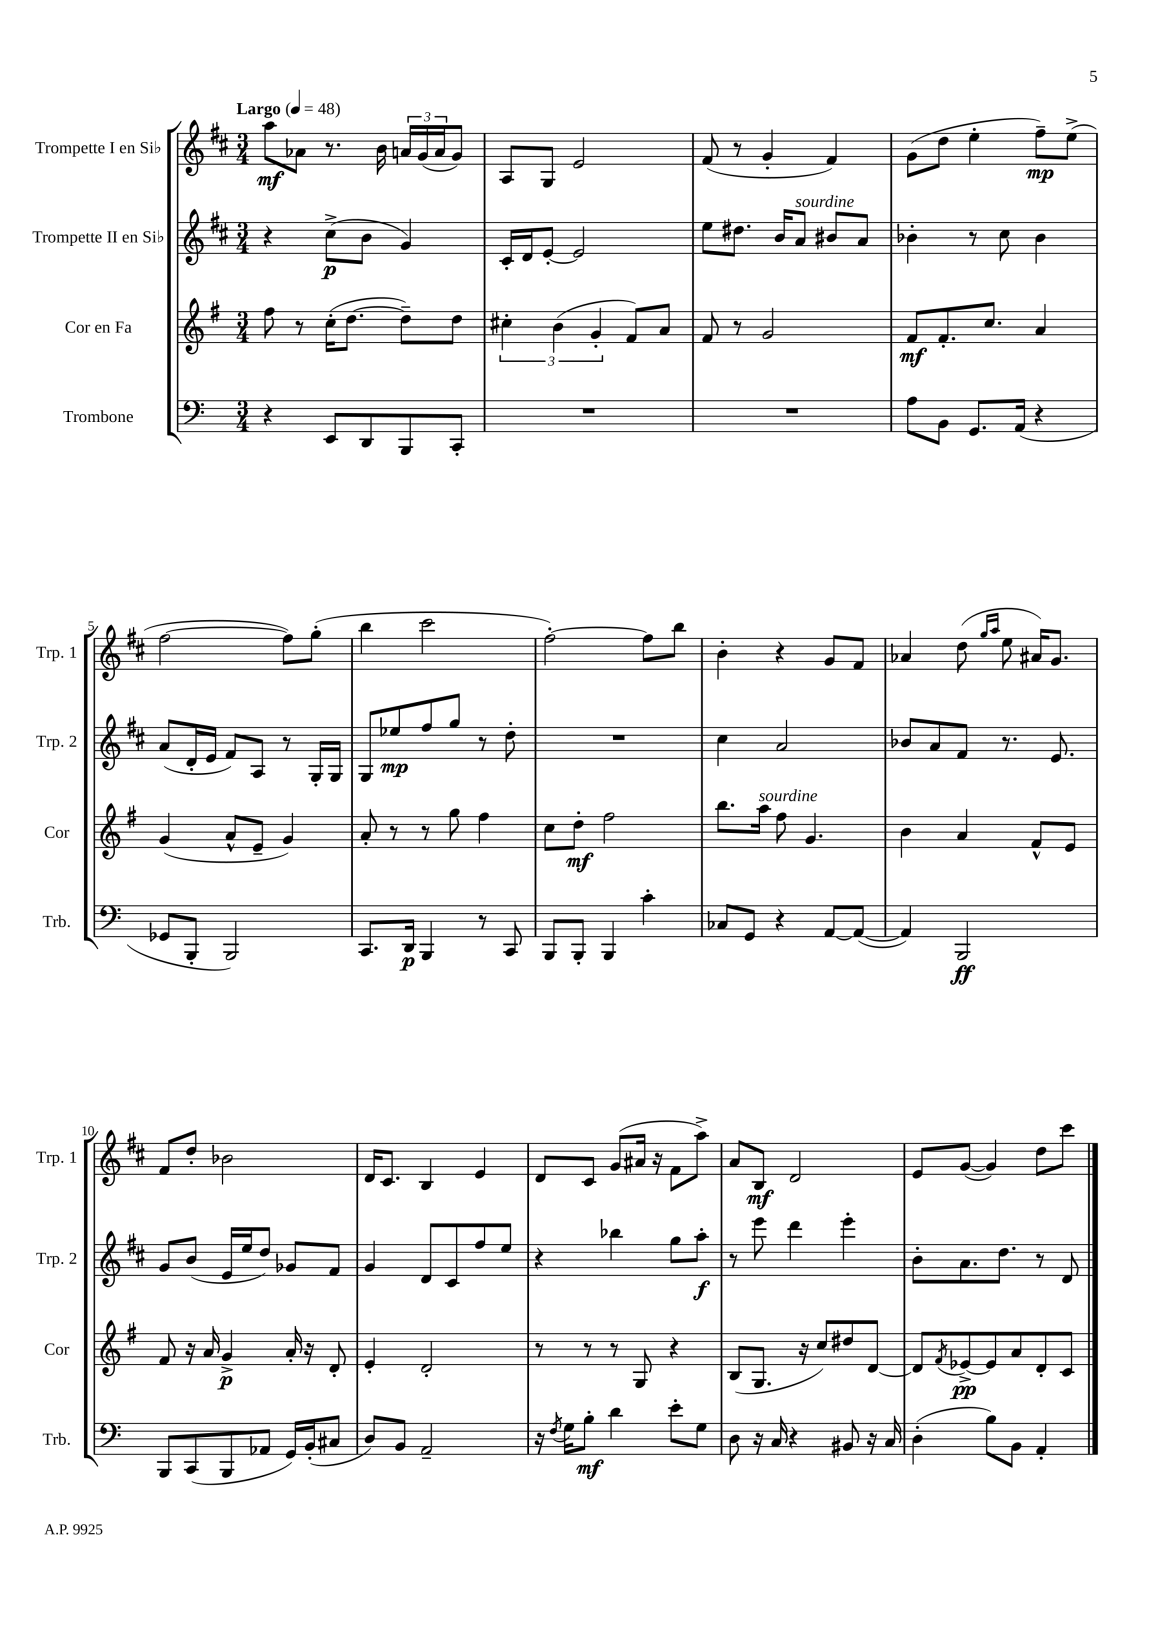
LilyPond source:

<<
\new StaffGroup <<
\new Staff = "s0" \with { instrumentName = "Trompette I en Sib" shortInstrumentName = "Trp. 1" } {
    \clef treble \key d \major \numericTimeSignature \time 3/4 \tempo "Largo" 4 = 48
    a''8\mf aes'8 r8. b'16 \tuplet 3/2 { a'16 g'16( a'16 } g'8) |
    a8 g8 e'2 |
    fis'8( r8 g'4-. fis'4) |
    g'8( d''8 e''4-. fis''8--\mp) e''8->( |
    fis''2~ fis''8) g''8-.( |
    b''4 cis'''2 |
    fis''2~-.) fis''8 b''8 |
    b'4-. r4 g'8 fis'8 |
    aes'4 d''8( \grace { g''16 a''16 } e''8 ais'16) g'8. |
    fis'8 d''8-. bes'2 |
    d'16 cis'8. b4 e'4 |
    d'8 cis'8 g'8( ais'16 r16 fis'8 a''8->) |
    a'8 b8\mf d'2 |
    e'8 g'8~( g'4) d''8 cis'''8 \bar "|." |
}
\new Staff = "s1" \with { instrumentName = "Trompette II en Sib" shortInstrumentName = "Trp. 2" } {
    \clef treble \key d \major \numericTimeSignature \time 3/4
    r4 cis''8->\p( b'8 g'4) |
    cis'16-. d'16 e'8~-. e'2 |
    e''8 dis''8. b'16 a'8^\markup { \italic "sourdine" } bis'8 a'8 |
    bes'4-. r8 cis''8 bes'4 |
    a'8( d'16-. e'16 fis'8) a8 r8 g16-. g16 |
    g8 ees''8\mp fis''8 g''8 r8 d''8-. |
    R2. |
    cis''4 a'2 |
    bes'8 a'8 fis'8 r8. e'8. |
    g'8 b'8( e'16 e''16 d''8) ges'8 fis'8 |
    g'4 d'8 cis'8 fis''8 e''8 |
    r4 bes''4 g''8 a''8-.\f |
    r8 e'''8 d'''4 e'''4-. |
    b'8-. a'8. d''8. r8 d'8 \bar "|." |
}
\new Staff = "s2" \with { instrumentName = "Cor en Fa" shortInstrumentName = "Cor" } {
    \clef treble \key g \major \numericTimeSignature \time 3/4
    fis''8 r8 c''16-.( d''8.~ d''8--) d''8 |
    \tuplet 3/2 { cis''4-. b'4( g'4-. } fis'8) a'8 |
    fis'8 r8 g'2 |
    fis'8\mf fis'8.-. c''8. a'4 |
    g'4( a'8-^ e'8-- g'4) |
    a'8-. r8 r8 g''8 fis''4 |
    c''8 d''8-.\mf fis''2 |
    b''8. a''16^\markup { \italic "sourdine" } fis''8 g'4. |
    b'4 a'4 fis'8-^ e'8 |
    fis'8 r16 a'16 g'4->\p a'16-. r16 d'8-. |
    e'4-. d'2-. |
    r8 r8 r8 g8 r4 |
    b8( g8. r16 c''8) dis''8 d'8~ |
    d'8 \acciaccatura { fis'8 } ees'8~->\pp ees'8 a'8 d'8-. c'8 \bar "|." |
}
\new Staff = "s3" \with { instrumentName = "Trombone" shortInstrumentName = "Trb." } {
    \clef bass \key c \major \numericTimeSignature \time 3/4
    r4 e,8 d,8 b,,8 c,8-. |
    R2. |
    R2. |
    a8 b,8 g,8. a,16( r4 |
    ges,8 b,,8-. b,,2) |
    c,8. d,16\p b,,4 r8 c,8 |
    b,,8 b,,8-. b,,4 c'4-. |
    ces8 g,8 r4 a,8~ a,8~( |
    a,4) b,,2\ff |
    b,,8 c,8( b,,8 aes,8 g,16) b,16-.( cis8 |
    d8) b,8 a,2-- |
    r16 \acciaccatura { f8 } g16 b8-.\mf d'4 e'8-. g8 |
    d8 r16 c16 r4 bis,8 r16 c16 |
    d4-.( b8) b,8 a,4-. \bar "|." |
}
>>
>>
